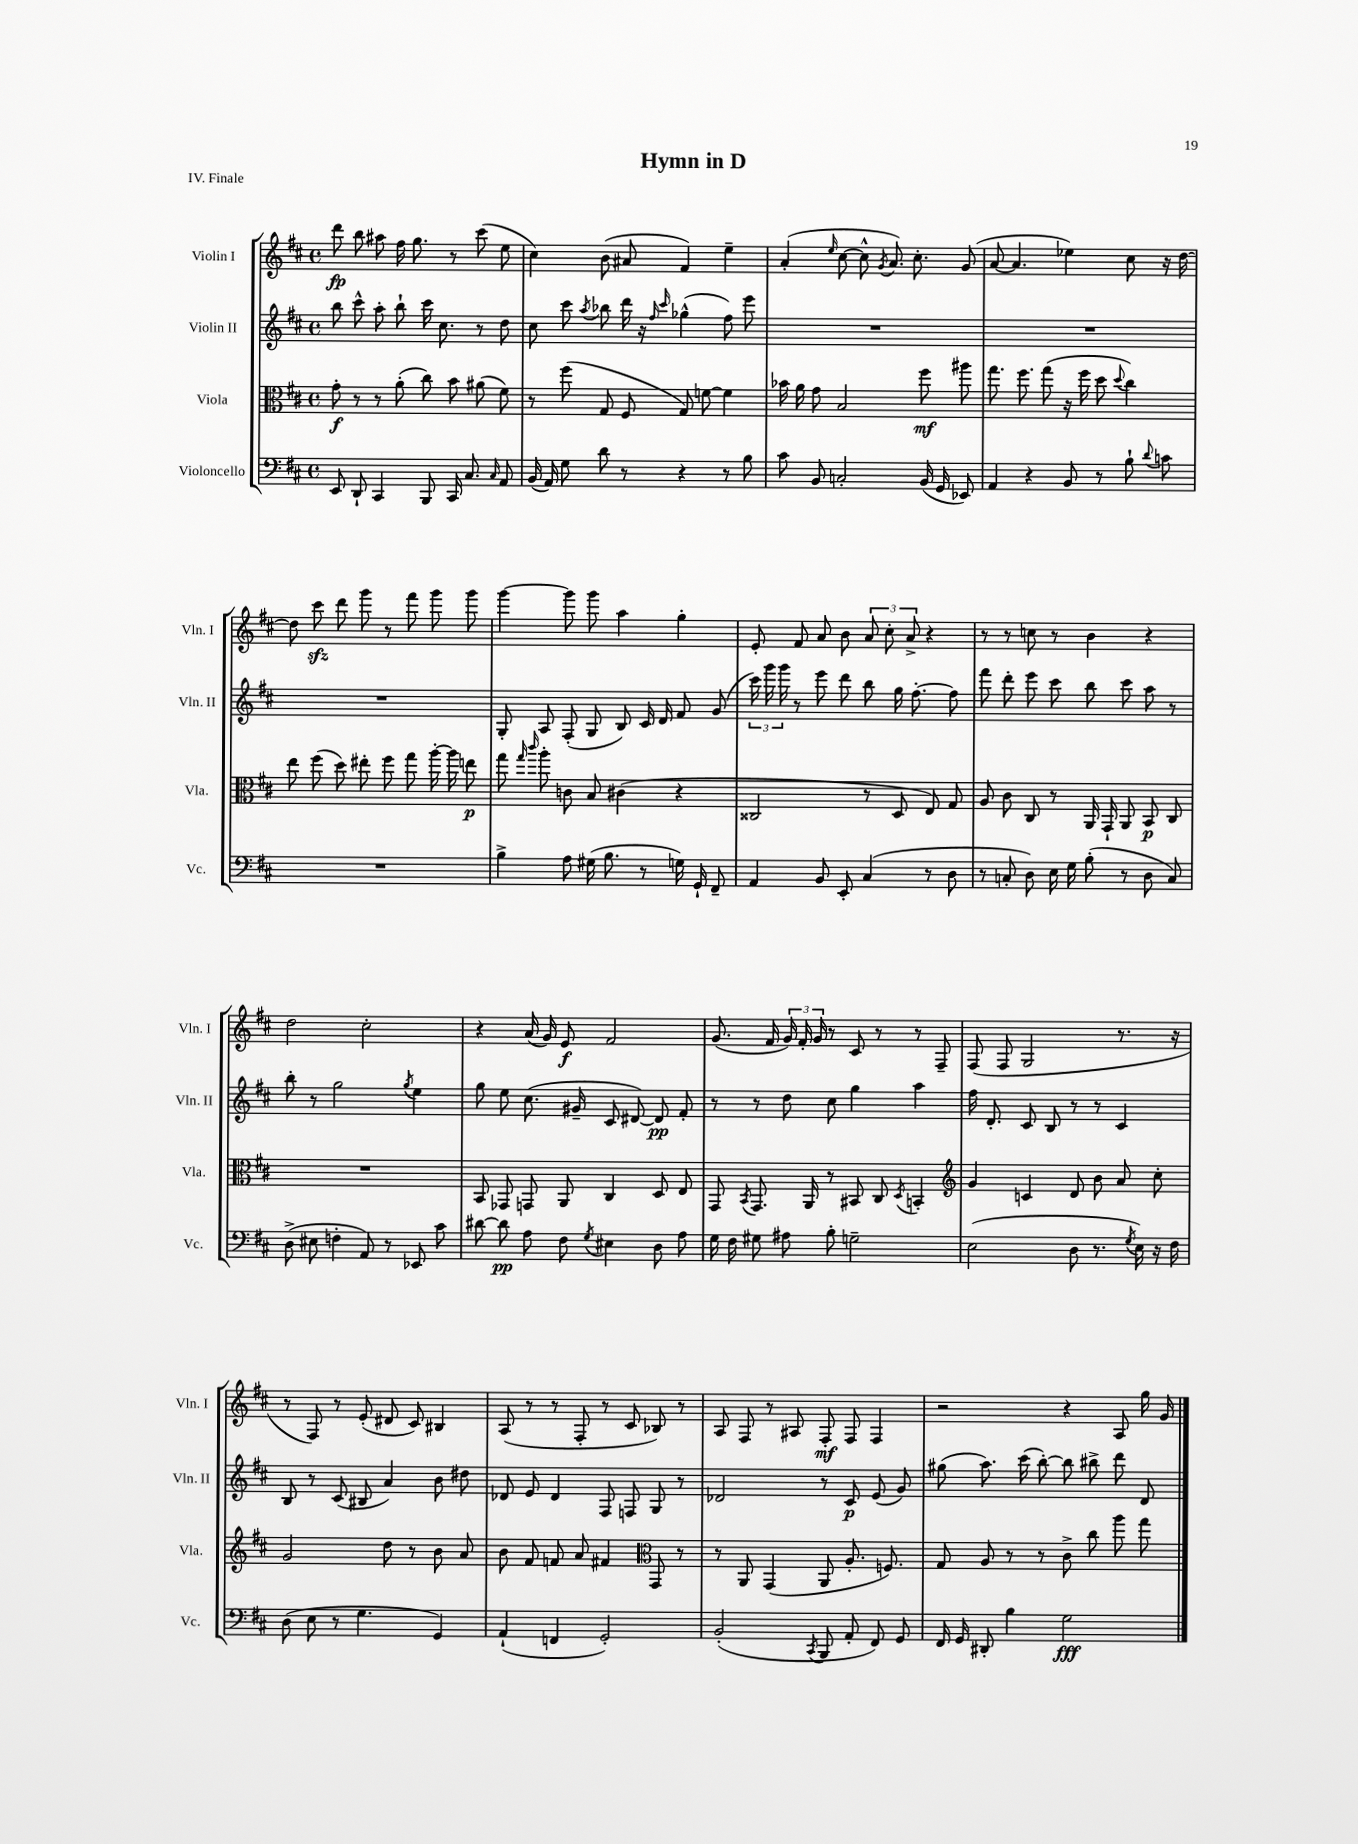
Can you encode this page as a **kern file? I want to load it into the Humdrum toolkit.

**kern	**kern	**kern	**kern
*staff4	*staff3	*staff2	*staff1
*clefF4	*clefC3	*clefG2	*clefG2
*k[f#c#]	*k[f#c#]	*k[f#c#]	*k[f#c#]
*M4/4	*M4/4	*M4/4	*M4/4
*met(c)	*met(c)	*met(c)	*met(c)
8EE	8g'	8bb	8ddd
8DD`	8r	8ccc#^^	8bb
4CC#	8r	8aa'	8aa#
.	(8a'	8bb`	16ff#
.	.	.	8.gg
8BBB	8cc#)	16ccc#	.
.	.	8.cc#	.
16CC#	8b	.	8r
8.C#	.	.	.
.	(8a#	8r	(8ccc#
16qqC#	.	.	.
8AA	8f#)	8dd	8ee
=	=	=	=
(16BB	8r	8cc#	4cc#)
16AA)	.	.	.
8G	(8ff#	8ccc#	.
.	.	8qaa	.
8d	8G	8bb-	(8b
8r	8F#	16ddd	8a#
.	.	16r	.
.	.	16qqff#	.
.	.	16qqccc#	.
4r	8G)	(4gg-^^	4f#)
.	[8f	.	.
8r	4f]	8ff#)	4ee~
8B	.	8eee	.
=	=	=	=
8c#	16b-	1r	(4a'
.	16a	.	.
8BB	8g	.	.
.	.	.	16qqee
2C'	2B	.	[8cc#
.	.	.	8cc#^^]
.	.	.	8qg
.	.	.	8.a)
.	.	.	8.cc#'
(16BB	8ff#	.	.
16GG	.	.	.
8EE-)	8aa#	.	(8g
=	=	=	=
4AA	8.gg	1r	[8a
.	.	.	4.a]
.	8.ff#	.	.
4r	.	.	.
.	(8gg	.	.
8BB	16r	.	4ee-)
.	16ff#	.	.
8r	8dd	.	.
.	8qqdd	.	.
8B`	4cc#)	.	8cc#
8qqd	.	.	.
8c	.	.	16r
.	.	.	[16dd
=	=	=	=
1r	8ee	1r	8dd]
.	(8ff#	.	8ccc#
.	8dd)	.	8ddd
.	8ee#'	.	8ggg
.	8ff#	.	8r
.	8gg	.	8fff#
.	[16aa'	.	8ggg
.	16aa]	.	.
.	8ee	.	8ggg
=	=	=	=
4B^	8gg	8G'	[4ggg
.	16qqgg	.	.
.	16qqccc#	.	.
.	8aa'	8A	.
8A	8c	(8F#'	8ggg]
(16G#	8B	8G	8ggg
8.B	.	.	.
.	(4c#	8B)	4aa
8r	.	16c#	.
.	.	16d	.
16G)	4r	8f#	4gg'
16GG`	.	.	.
8FF#~	.	(8g	.
=	=	=	=
4AA	2C##	24ccc#)	8e'
.	.	24ggg	.
.	.	24ggg	.
.	.	8r	8f#
8BB	.	8eee	8a
8EE'	.	8ddd	8b
(4C#	8r	8bb	12a
.	.	.	12cc#'
.	8D	16gg	.
.	.	.	12a^
.	.	[8.ff#'	.
8r	8E)	.	4r
8D	8G	8ff#]	.
=	=	=	=
8r	8A	8fff#	8r
8C'	8c#	8ddd'	8r
8D)	8C#	8eee	8cc
16E	8r	8ccc#	8r
16G	.	.	.
(8B'	16AA	8bb	4b
.	16GG`	.	.
8r	8AA	8ccc#	.
8D	8BB	8aa	4r
8C)	8C#	8r	.
=	=	=	=
(8D^	1r	8bb'	2dd
8E#	.	8r	.
4F'	.	2gg	.
8AA)	.	.	2cc#'
8r	.	.	.
.	.	8qgg	.
8EE-	.	4ee	.
8c#	.	.	.
=	=	=	=
[8d#	8BB	8gg	4r
8d#]	8GG-	8ee	.
8A	8GG	(8.cc#	(16a
.	.	.	16g)
8F#	8AA	.	8e
.	.	16g#~	.
8qG	.	.	.
4E#	4C#	8c#	2f#
.	.	[8d#)	.
8D	8D	8d#]	.
8A	8E	8f#'	.
=	=	=	=
16G	8GG	8r	(8.g
16F#	.	.	.
.	8qBB	.	.
8G#	8.GG	8r	.
.	.	.	16f#
8A#	.	8dd	24g)
.	.	.	24f#'
.	16AA	.	.
.	.	.	24g
8B'	8r	8cc#	8r
2G~	8BB#	4gg	8c#
.	8C#	.	8r
.	8qD	.	.
.	4BB'	4aa	8r
.	.	.	8F#~
=	=	=	=
*	*clefG2	*	*
(2E	4g	16ff#	(8F#
.	.	8.d'	.
.	.	.	8F#
.	4c	8c#	2G
.	.	8B	.
8D	8d	8r	.
8.r	8b	8r	.
.	8a	4c#	8.r
8qG	.	.	.
16E)	.	.	.
16r	8cc#'	.	.
16F#	.	.	16r
=	=	=	=
(8D	2g	8B	8r
8E	.	8r	8F#)
8r	.	(8c#	8r
4.G	.	8B#	(8e'
.	8dd	4a)	8d#
.	8r	.	8c#)
4GG)	8b	8b	4B#
.	8a	8dd#	.
=	=	=	=
(4AA`	8b	8d-	(8A
.	8f#	8e	8r
4FF	8f	4d-	8r
.	8a	.	8F#'
2GG')	4f#	8F#	8r
.	.	8F	8c#
*	*clefC3	*	*
.	8GG	8G	8B-)
.	8r	8r	8r
=	=	=	=
(2BB'	8r	2d-	8A
.	8AA	.	8F#
.	(4GG	.	8r
.	.	.	8A#
8qCC#	.	.	.
8BBB	8AA	8r	8F#'
8AA'	8.A'	8c#	8F#
8FF#)	.	(8e	4F#
.	8.F)	.	.
8GG	.	8g)	.
=	=	=	=
16FF#	8G	(8gg#	2r
16GG	.	.	.
8DD#'	8A	8.aa)	.
4B	8r	.	.
.	.	(16ccc#	.
.	8r	[8bb')	.
2G	8c#^	8bb]	4r
.	8cc#	8bb#^	.
.	8aa	8ddd	8A
.	8gg	8d	16gg
.	.	.	16g
==	==	==	==
*-	*-	*-	*-
